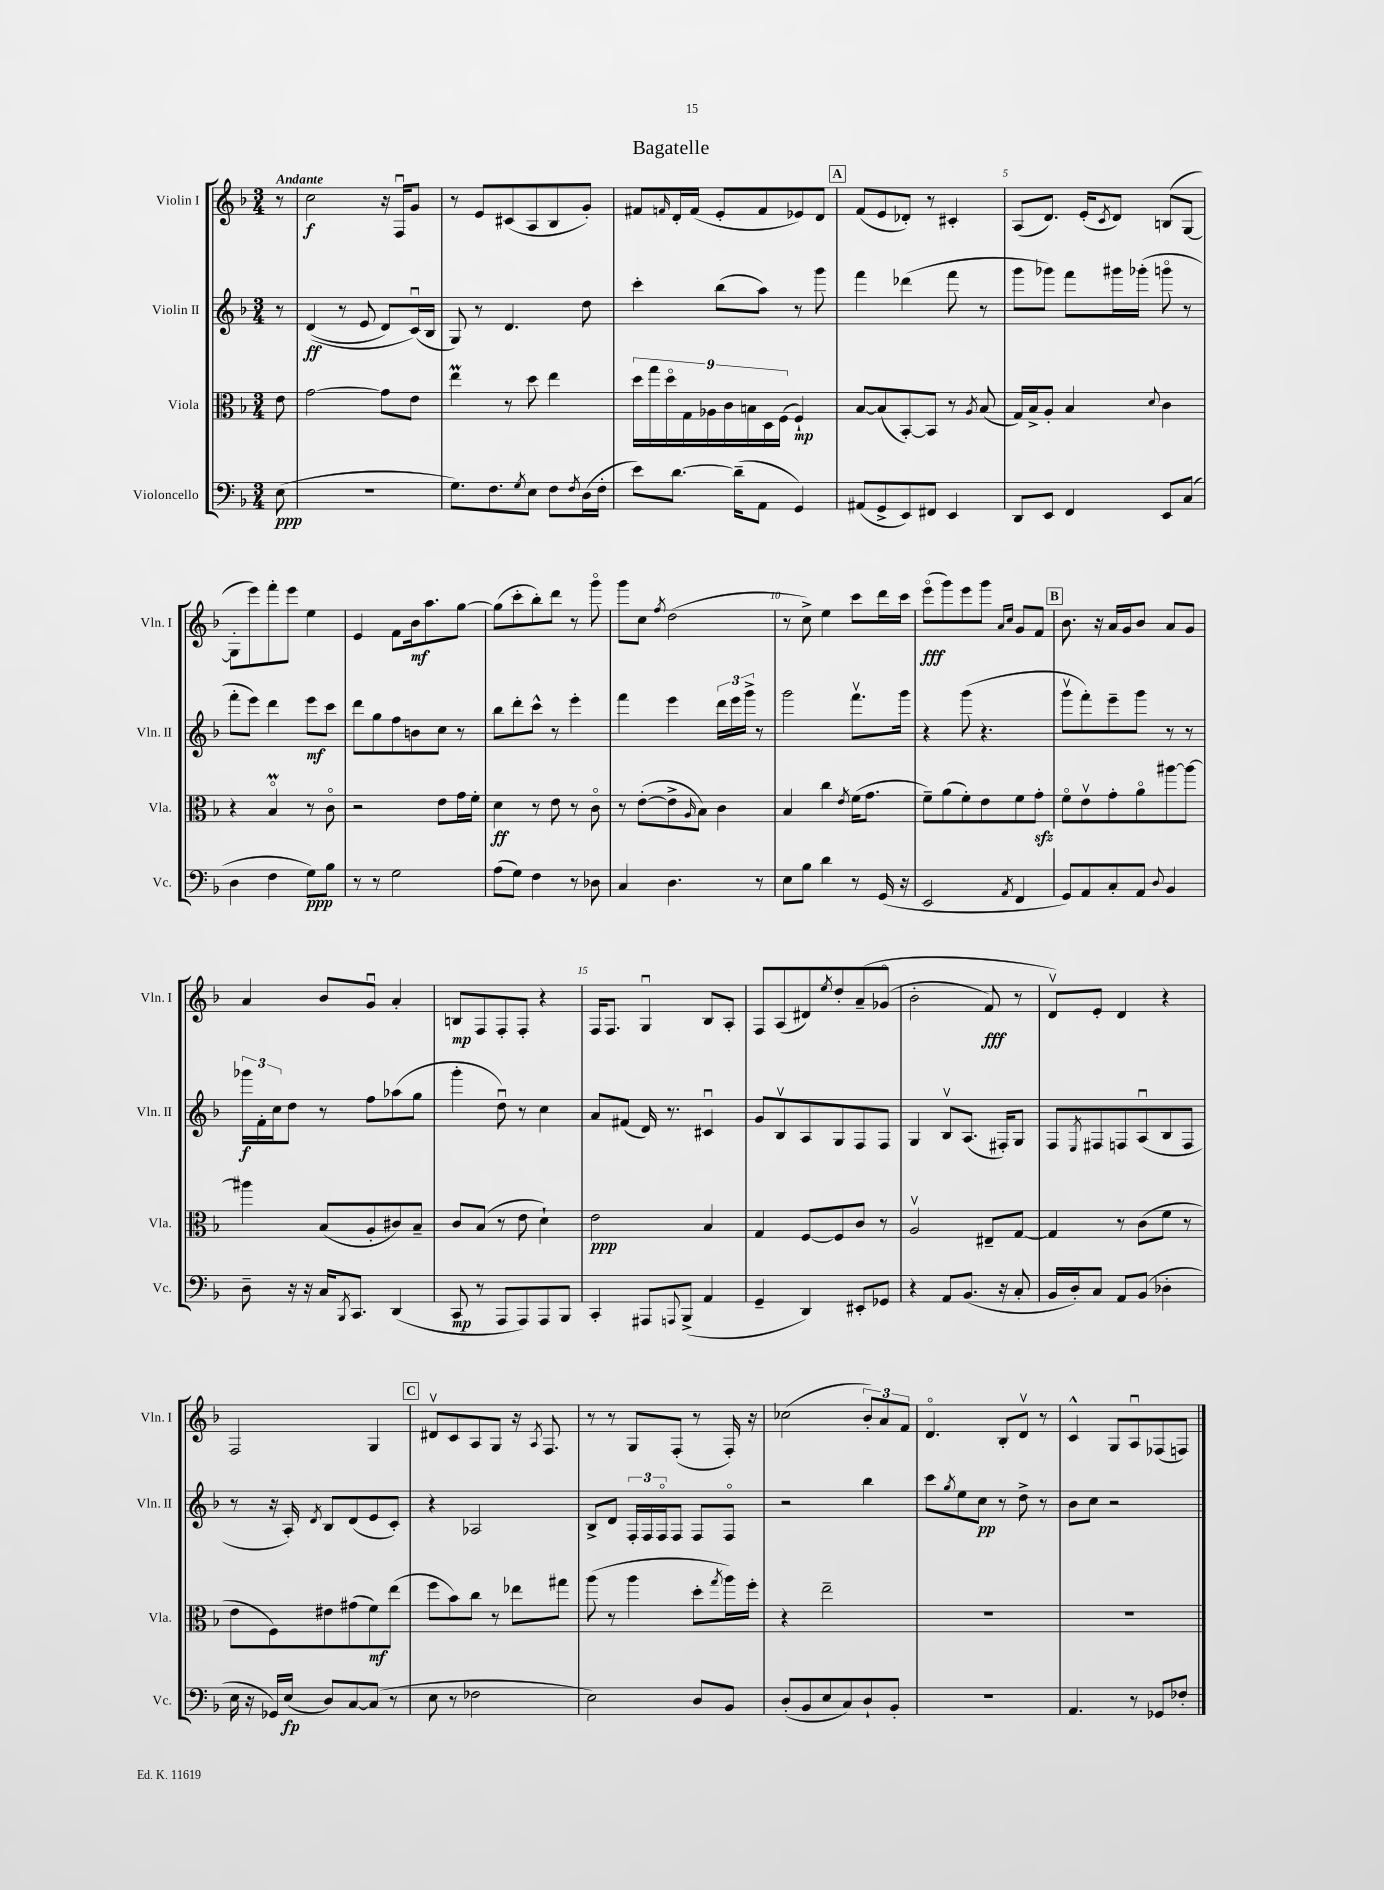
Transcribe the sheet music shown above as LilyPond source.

\header { title = "Bagatelle" }
<<
\new StaffGroup <<
\new Staff = "s0" \with { instrumentName = "Violin I" shortInstrumentName = "Vln. I" } {
    \clef treble \key f \major \numericTimeSignature \time 3/4 \partial 8 \tempo "Andante"
    r8 |
    c''2\f r16 f16\downbow g'8 |
    r8 e'8 cis'8( a8 bes8 g'8-.) |
    fis'8 \grace { f'16 } d'16-. f'16( e'8-. f'8 ees'8) d'8 |
    \mark \markup { \box "A" } f'8( e'8 des'8-.) r8 cis'4-. |
    a8( d'8.) e'16-.( \acciaccatura { c'8 } d'8) b8( g8~ |
    g8-. e'''8) f'''8-. e'''8 e''4 |
    e'4 f'8 bes'16\mf a''8. g''8~ |
    g''8( c'''8-. bes''8-.) d'''8 r8 g'''8\flageolet |
    g'''8 c''8 \acciaccatura { f''8 } d''2( |
    r8 c''8->) e''4 c'''8 d'''16 c'''16 |
    e'''8\flageolet\fff( g'''8) e'''8 g'''8 \grace { a'16 c''16 } g'8 f'8 |
    \mark \markup { \box "B" } bes'8. r16 a'16 g'16 bes'8 a'8 g'8 |
    a'4 bes'8 g'8\downbow a'4-. |
    b8\mp f8 f8-. f8-. r4 |
    f16 f8. g4\downbow bes8 a8-. |
    f8 a8( dis'8) \acciaccatura { e''8 } d''8-. a'8--\( ges'8\flageolet( |
    bes'2-. f'8\fff) r8 |
    d'8\upbow\) e'8-. d'4 r4 |
    f2 g4 |
    \mark \markup { \box "C" } dis'8\upbow c'8 a8 g8 r16 \acciaccatura { a8 } f8. |
    r8 r8 g8 f8-.( r8 f16-.) r16 |
    ces''2( \tuplet 3/2 { bes'8-.) a'8 f'8 } |
    d'4.\flageolet bes8-. d'8\upbow r8 |
    c'4-^ g8 a8\downbow fes8( f8) \bar "|." |
}
\new Staff = "s1" \with { instrumentName = "Violin II" shortInstrumentName = "Vln. II" } {
    \clef treble \key f \major \numericTimeSignature \time 3/4 \partial 8
    r8 |
    d'4\ff(\( r8 e'8 d'8) c'16\downbow(\) bes16 |
    g8) r8 d'4. d''8 |
    c'''4-. bes''8( a''8) r8 g'''8 |
    \mark \markup { \box "A" } f'''4 des'''4( f'''8 r8 |
    g'''8 ges'''8) f'''8 gis'''16 ges'''16-.( g'''8\flageolet r8 |
    f'''8-. e'''8) d'''4 e'''8\mf c'''8 |
    d'''8 g''8 f''8 b'8 c''8 r8 |
    bes''8 d'''8-. c'''8-^ r8 e'''4-. |
    f'''4 e'''4 \tuplet 3/2 { d'''16 e'''16 g'''16-> } r8 |
    g'''2 f'''8.\upbow g'''16 |
    r4 g'''8( r4. |
    \mark \markup { \box "B" } g'''8\upbow f'''8-.) e'''8-- g'''8 r8 r8 |
    \tuplet 3/2 { ges'''16\f f'16-. c''16 } d''8 r8 f''8 aes''8( g''8 |
    g'''4-. d''8\downbow) r8 c''4 |
    a'8 fis'8( d'16) r8. cis'4\downbow |
    g'8 bes8\upbow a8 g8 f8 f8 |
    g4 bes8\upbow a8.( fis16-.) g8 |
    f8 \acciaccatura { e8 } fis8 f8 a8\downbow( bes8 f8 |
    r8 r16 a16-.) \acciaccatura { d'8 } bes8 d'8( e'8 c'8-.) |
    \mark \markup { \box "C" } r4 aes2 |
    bes8-> d'8 \tuplet 3/2 { f16-. f16 f16\flageolet } f8 f8 f8\flageolet |
    r2 bes''4 |
    c'''8 \acciaccatura { g''8 } e''8 c''8\pp r8 d''8-> r8 |
    bes'8 c''8 r2 \bar "|." |
}
\new Staff = "s2" \with { instrumentName = "Viola" shortInstrumentName = "Vla." } {
    \clef alto \key f \major \numericTimeSignature \time 3/4 \partial 8
    e'8 |
    g'2~ g'8 e'8 |
    e''4\prall r8 d''8 e''4 |
    \tuplet 9/8 { d''16 g''16 d''16\flageolet g16 aes16 c'16 b16 d16 f16( } f4-!\mp) |
    \mark \markup { \box "A" } bes8~ bes8( bes,8~-.) bes,8 r8 \acciaccatura { a8 } bes8( |
    g16) bes16-> a8-. bes4 \appoggiatura { d'8 } c'4 |
    r4 bes4\flageolet\prall r8 c'8\flageolet |
    r2 e'8 g'16 f'16-. |
    d'4\ff r8 e'8 r8 c'8\flageolet |
    r8 e'8~-.( e'8-> \grace { a16 } bes8) c'4 |
    bes4 c''4 \acciaccatura { e'8 } f'16( g'8. |
    f'8--) a'8( f'8-.) e'8 f'8 g'8-.\sfz |
    \mark \markup { \box "B" } f'8\flageolet e'8\upbow g'8-. a'8\flageolet ais''8~ ais''8~ |
    ais''4 bes8( a8-. cis'8) bes8-- |
    c'8 bes8( r8 e'8 d'4-!) |
    e'2\ppp bes4 |
    g4 f8~ f8 c'8 r8 |
    a2\upbow eis8-- g8~ |
    g4 r8 c'8( f'8 r8 |
    e'8 f8) eis'8 gis'8( f'8\mf) e''8( |
    \mark \markup { \box "C" } f''8 bes'8) c''8 r8 ees''8 gis''8 |
    a''8( r8 a''4 d''8-. \acciaccatura { g''8 } a''16) f''16-. |
    r4 e''2-- |
    R2. |
    R2. \bar "|." |
}
\new Staff = "s3" \with { instrumentName = "Violoncello" shortInstrumentName = "Vc." } {
    \clef bass \key f \major \numericTimeSignature \time 3/4 \partial 8
    e8\ppp( |
    R2. |
    g8.) f8. \acciaccatura { g8 } e8 f8 \acciaccatura { f8 } d16( f16-. |
    e'8) d'8.~ d'16--( a,8 g,4) |
    \mark \markup { \box "A" } ais,8( g,8-> e,8) fis,8 e,4 |
    d,8 e,8 f,4 e,8 c8( |
    d4 f4 g8\ppp) bes8 |
    r8 r8 g2 |
    a8( g8) f4 r8 des8 |
    c4 d4. r8 |
    e8 bes8 d'4 r8 g,16( r16 |
    e,2 \acciaccatura { a,8 } f,4 |
    \mark \markup { \box "B" } g,8) a,8 c8-. a,8 \appoggiatura { d8 } bes,4 |
    d8-- r16 r16 c16 \acciaccatura { bes,,8 } c,8. d,4( |
    c,8\mp r8 a,,8 a,,8) a,,8 bes,,8 |
    c,4-. ais,,8 \appoggiatura { a,,8 } bes,,8->( a,4 |
    g,4-- d,4) eis,8-. ges,8 |
    r4 a,8 bes,8.( r16 c8-. |
    bes,16 d16-.) c8 a,8 bes,8( des4-. |
    e16 r16 ges,16) e16\fp( d8) c8~ c8( r8 |
    \mark \markup { \box "C" } e8 r8 fes2 |
    e2) d8 bes,8 |
    d8-.( bes,8 e8 c8) d8-! bes,8-. |
    R2. |
    a,4. r8 ges,8 fes8-. \bar "|." |
}
>>
>>
\layout { \context { \Score \override BarNumber.break-visibility = ##(#f #t #t) barNumberVisibility = #(every-nth-bar-number-visible 5) } }
